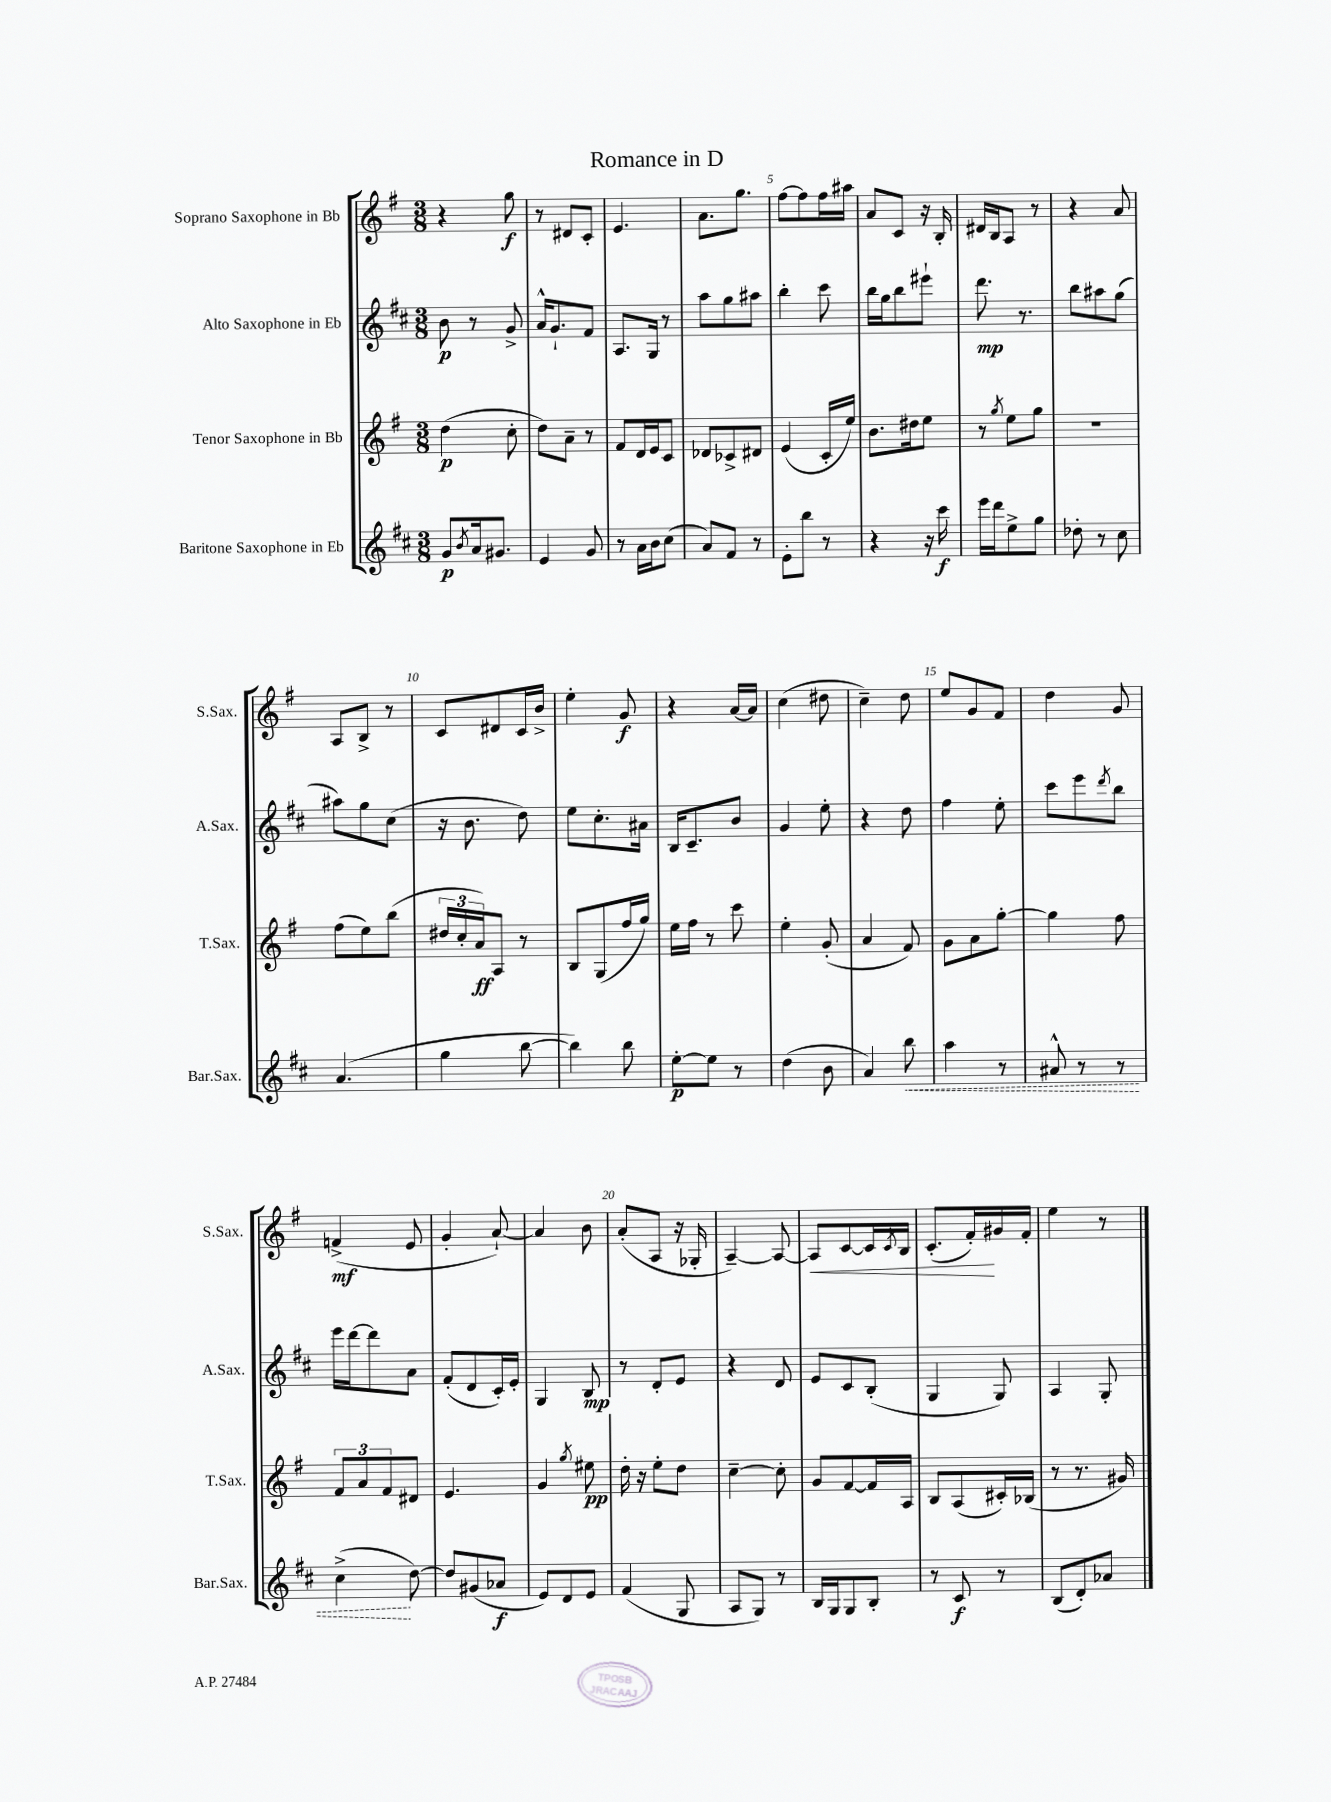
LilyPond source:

\header { title = "Romance in D" }
<<
\new StaffGroup <<
\new Staff = "s0" \with { instrumentName = "Soprano Saxophone in Bb" shortInstrumentName = "S.Sax." } {
    \clef treble \key g \major \numericTimeSignature \time 3/8
    r4 g''8\f |
    r8 dis'8 c'8-. |
    e'4. |
    a'8. g''8. |
    fis''8~ fis''8 fis''16 ais''16 |
    a'8 c'8 r16 b16-. |
    dis'16 b16 a8 r8 |
    r4 a'8 |
    a8 b8-> r8 |
    c'8 dis'8 c'16 b'16-> |
    e''4-. g'8\f |
    r4 a'16~ a'16 |
    c''4( dis''8 |
    c''4--) d''8 |
    e''8 g'8 fis'8 |
    d''4 g'8 |
    f'4->\mf( e'8 |
    g'4-. a'8~-!) |
    a'4 b'8 |
    a'8-.( a8 r16 ges16-. |
    a4~--) a8~ |
    a8\< c'8~ c'16 \acciaccatura { c'8 } b16 |
    c'8.-.( fis'16-.\!) gis'16 fis'16-. |
    e''4 r8 \bar "|." |
}
\new Staff = "s1" \with { instrumentName = "Alto Saxophone in Eb" shortInstrumentName = "A.Sax." } {
    \clef treble \key d \major \numericTimeSignature \time 3/8
    b'8\p r8 g'8-> |
    a'16-^ g'8.-! fis'8 |
    a8. g16 r8 |
    a''8 g''8 ais''8 |
    b''4-. cis'''8 |
    b''16 g''16 b''8 eis'''8-! |
    d'''8.\mp r8. |
    b''8 ais''8 g''8( |
    ais''8) g''8 cis''8( |
    r16 b'8. d''8) |
    e''8 cis''8.-. ais'16 |
    b16 cis'8.-- b'8 |
    g'4 e''8-. |
    r4 d''8 |
    fis''4 e''8-. |
    cis'''8 e'''8 \acciaccatura { d'''8 } b''8 |
    e'''16 d'''16~ d'''8 a'8 |
    fis'8-.( d'8 cis'16-.) e'16-. |
    g4 b8\mp |
    r8 d'8-. e'8 |
    r4 d'8 |
    e'8 cis'8 b8-.( |
    g4 g8) |
    a4 g8-. \bar "|." |
}
\new Staff = "s2" \with { instrumentName = "Tenor Saxophone in Bb" shortInstrumentName = "T.Sax." } {
    \clef treble \key g \major \numericTimeSignature \time 3/8
    d''4\p( c''8-. |
    d''8) a'8-- r8 |
    fis'8 d'16 e'16 c'8 |
    des'8 ces'8-> dis'8 |
    e'4( c'16-. e''16) |
    b'8. dis''16 e''8 |
    r8 \acciaccatura { g''8 } e''8 g''8 |
    R4. |
    fis''8( e''8) b''8( |
    \tuplet 3/2 { dis''16 c''16-. a'16\ff) } a8 r8 |
    b8 g8( fis''16 g''16) |
    e''16 fis''16 r8 c'''8 |
    e''4-. g'8-.( |
    a'4 fis'8) |
    g'8 a'8 g''8~-. |
    g''4 fis''8 |
    \tuplet 3/2 { fis'8 a'8 fis'8 } dis'8 |
    e'4. |
    g'4 \acciaccatura { g''8 } eis''8\pp |
    d''16-. r16 e''8-. d''8 |
    c''4~-- c''8-. |
    g'8 fis'8~ fis'16 a16 |
    b8 a8( cis'16-.) bes16( |
    r8 r8. gis'16) \bar "|." |
}
\new Staff = "s3" \with { instrumentName = "Baritone Saxophone in Eb" shortInstrumentName = "Bar.Sax." } {
    \clef treble \key d \major \numericTimeSignature \time 3/8
    g'8\p \acciaccatura { b'8 } a'16 gis'8. |
    e'4 g'8 |
    r8 a'16 b'16 cis''8( |
    a'8) fis'8 r8 |
    e'8-. b''8 r8 |
    r4 r16 cis'''16\f |
    e'''16 d'''16 e''8-> g''8 |
    des''8-. r8 cis''8 |
    a'4.( |
    g''4 b''8~ |
    b''4) b''8 |
    e''8~-.\p e''8 r8 |
    d''4( b'8 |
    a'4) \once \override Hairpin.style = #'dashed-line b''8\< |
    a''4 r8 |
    ais'8-^ r8 r8 |
    cis''4->\!( d''8~) |
    d''8 gis'8( aes'8\f |
    e'8) d'8 e'8 |
    fis'4( g8 |
    a8 g8) r8 |
    b16 g16 g8 b8-. |
    r8 cis'8\f r8 |
    b8( d'8-.) aes'8 \bar "|." |
}
>>
>>
\layout { \context { \Score \override BarNumber.break-visibility = ##(#f #t #t) barNumberVisibility = #(every-nth-bar-number-visible 5) } }
